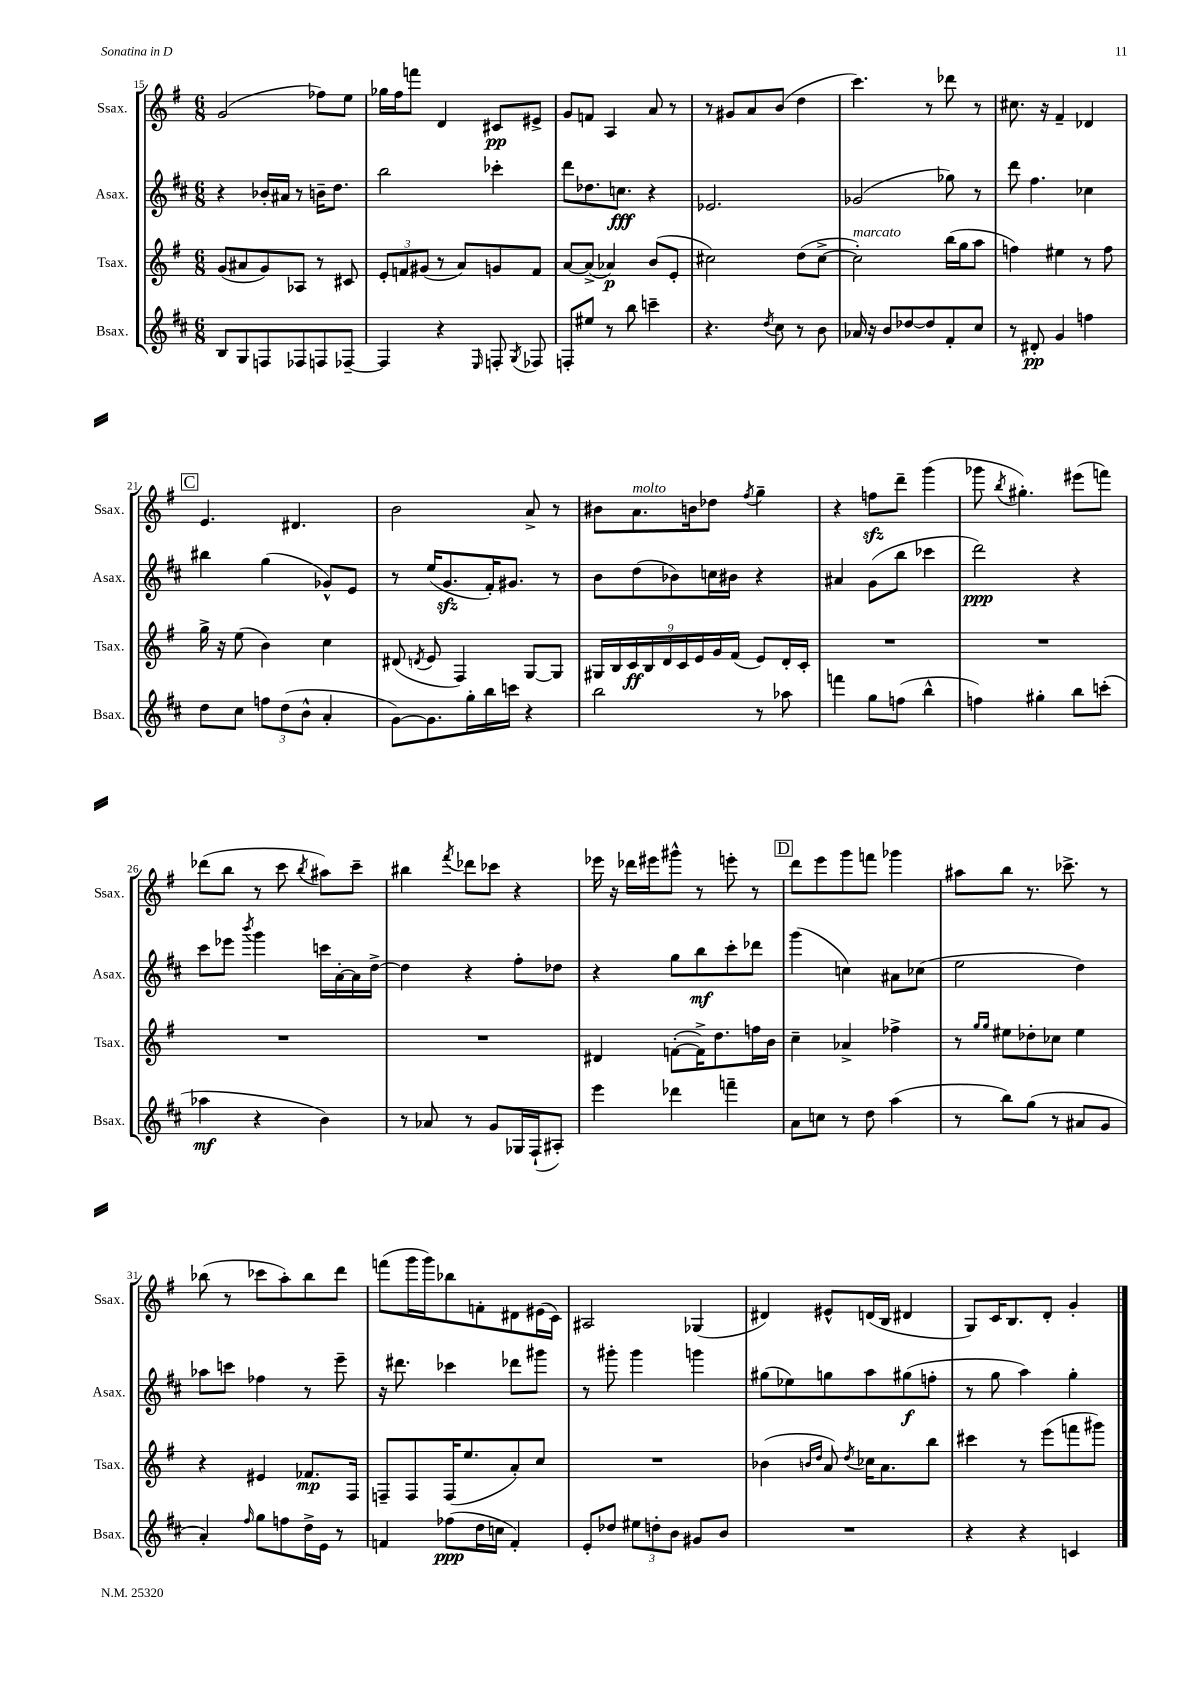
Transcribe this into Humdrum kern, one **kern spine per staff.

**kern	**kern	**kern	**kern
*staff4	*staff3	*staff2	*staff1
*clefG2	*clefG2	*clefG2	*clefG2
*k[f#c#]	*k[f#]	*k[f#c#]	*k[f#]
*M6/8	*M6/8	*M6/8	*M6/8
8B	(8g	4r	(2g
8G	8a#	.	.
8F	8g)	16b-'	.
.	.	16a#	.
8F-	8A-	8r	.
8F	8r	16b~	8ff-)
.	.	8.dd	.
[8F-~	8c#	.	8ee
=	=	=	=
4F-]	12e'	2bb	16gg-
.	.	.	16ff#
.	12f	.	.
.	.	.	8fff
.	(12g#	.	.
4r	8r	.	4d
.	8a)	.	.
16qqE	.	.	.
8F'	8g	4ccc-'	8c#
8qG	.	.	.
8F-	8f	.	8e#^
=	=	=	=
8F'	[8a	8ddd	8g
8ee#	(8a^]	8.dd-	8f
8r	4a-)	.	4A
.	.	8.cc	.
8bb	.	.	.
4ccc~	(8b	4r	8a
.	8e'	.	8r
=	=	=	=
4.r	2cc#)	2.e-	8r
.	.	.	8g#
.	.	.	8a
8qdd	.	.	.
8cc#	.	.	(8b
8r	(8dd	.	4dd
8b	[8cc#^	.	.
=	=	=	=
16a-	2cc#'])	(2g-	4.ccc)
16r	.	.	.
8b	.	.	.
[8dd-	.	.	.
8dd-]	.	.	8r
8f#'	(16bb	8gg-)	8ddd-
.	16gg	.	.
8cc#	8aa	8r	8r
=	=	=	=
8r	4ff)	8ddd	8.cc#
8d#'	.	4.ff#	.
.	.	.	16r
4g	4ee#	.	4f#~
4ff	8r	4cc-	4d-
.	8ff	.	.
=	=	=	=
8dd	16gg^	4bb#	4.e
.	16r	.	.
8cc#	(8ee	.	.
12ff	4b)	(4gg	.
(12dd	.	.	.
.	.	.	4.d#
12b^^	.	.	.
4a'	4cc	8g-^^)	.
.	.	8e	.
=	=	=	=
[8g)	(8d#	8r	2b
.	8qd	.	.
8.g]	8e	(16ee	.
.	.	8.g	.
.	4F#)	.	.
16gg'	.	.	.
16bb	.	16f#')	.
16ccc	.	8.g#	.
4r	[8G	.	8a^
.	8G]	8r	8r
=	=	=	=
2bb	18G#	8b	8b#
.	18B	.	.
.	18c	.	.
.	.	(8dd	8.a
.	18B	.	.
.	18d	.	.
.	.	8b-)	.
.	18c	.	.
.	.	.	16b
.	18e	.	.
.	.	16cc	8dd-
.	18g	.	.
.	.	16b#	.
.	(18f#	.	.
.	.	.	8qff#
8r	8e)	4r	4gg~
8aa-	16d'	.	.
.	16c'	.	.
=	=	=	=
4fff	2.r	4a#	4r
8gg	.	(8g	8ff
(8ff	.	8bb	8ddd~
4bb^^	.	4ccc-	(4ggg
=	=	=	=
4ff)	2.r	2ddd)	8ggg-
.	.	.	8qbb
.	.	.	4.gg#')
4gg#'	.	.	.
8bb	.	4r	(8eee#
(8ccc'	.	.	8fff)
=	=	=	=
4aa-	2.r	8ccc#	(8ddd-
.	.	8eee-	8bb
.	.	8qbbb	.
4r	.	4ggg	8r
.	.	.	8ccc
.	.	.	8qbb
4b)	.	16ccc	8aa#)
.	.	[16a'	.
.	.	16a]	8ccc~
.	.	[16dd^	.
=	=	=	=
8r	2.r	4dd]	4bb#
8a-	.	.	.
.	.	.	8qfff#
8r	.	4r	8ddd-
8g	.	.	8ccc-
16G-	.	8ff#'	4r
(16F#`	.	.	.
8A#')	.	8dd-	.
=	=	=	=
4eee	4d#	4r	16eee-
.	.	.	16r
.	.	.	16ddd-
.	.	.	16eee#
4ddd-	([8f'	8gg	8ggg#^^
.	16f^])	8bb	8r
.	8.dd	.	.
4fff~	.	8ccc#'	8eee'
.	16ff	8ddd-	8r
.	16b	.	.
=	=	=	=
8a	4cc~	(4ggg	8ddd
8cc	.	.	8eee
8r	4a-^	4cc)	8ggg
8dd	.	.	8fff
(4aa	4ff-^	8a#	4ggg-
.	.	(8cc-	.
=	=	=	=
8r	8r	2ee	8aa#
.	16qqgg	.	.
.	16qqgg	.	.
8bb)	8ee#	.	8bb
(8gg	8dd-'	.	8.r
8r	8cc-	.	.
.	.	.	8.ccc-^
8a#	4ee#	4dd)	.
8g	.	.	8r
=	=	=	=
4a')	4r	8aa-	(8bb-
.	.	8ccc	8r
16qqff#	.	.	.
8gg	4e#	4ff-	8ccc-
8ff	.	.	8aa')
16dd^	8.f-	8r	8bb-
16e	.	.	.
8r	.	8eee~	8ddd
.	16F#	.	.
=	=	=	=
4f	8F~	16r	(8fff
.	.	8.ddd#	.
.	8F	.	16ggg
.	.	.	16ggg)
(8ff-	(16F	4ccc-	8bb-
.	8.ee	.	.
16dd	.	.	8f'
16cc	.	.	.
4f')	8a')	8ddd-	8d#
.	8cc	8ggg#	(16e#
.	.	.	16c)
=	=	=	=
8e'	2.r	8r	2A#
8dd-	.	8ggg#'	.
12ee#	.	4ggg#	.
12dd'	.	.	.
12b	.	.	.
8g#	.	4ggg	(4G-
8b	.	.	.
=	=	=	=
2.r	(4b-	(8gg#	4d#)
.	.	8ee-)	.
.	16qqb	.	.
.	16qqdd	.	.
.	8a)	8gg	8e#^^
.	8qdd	.	.
.	16cc-	8aa	(16d
.	8.a	.	16B
.	.	(8gg#	4d#
.	8bb	8ff'	.
=	=	=	=
4r	4ccc#	8r	8G)
.	.	8gg	16c
.	.	.	8.B
4r	8r	4aa)	.
.	(8eee	.	8d'
4c	8fff	4gg'	4g'
.	8ggg#)	.	.
==	==	==	==
*-	*-	*-	*-
